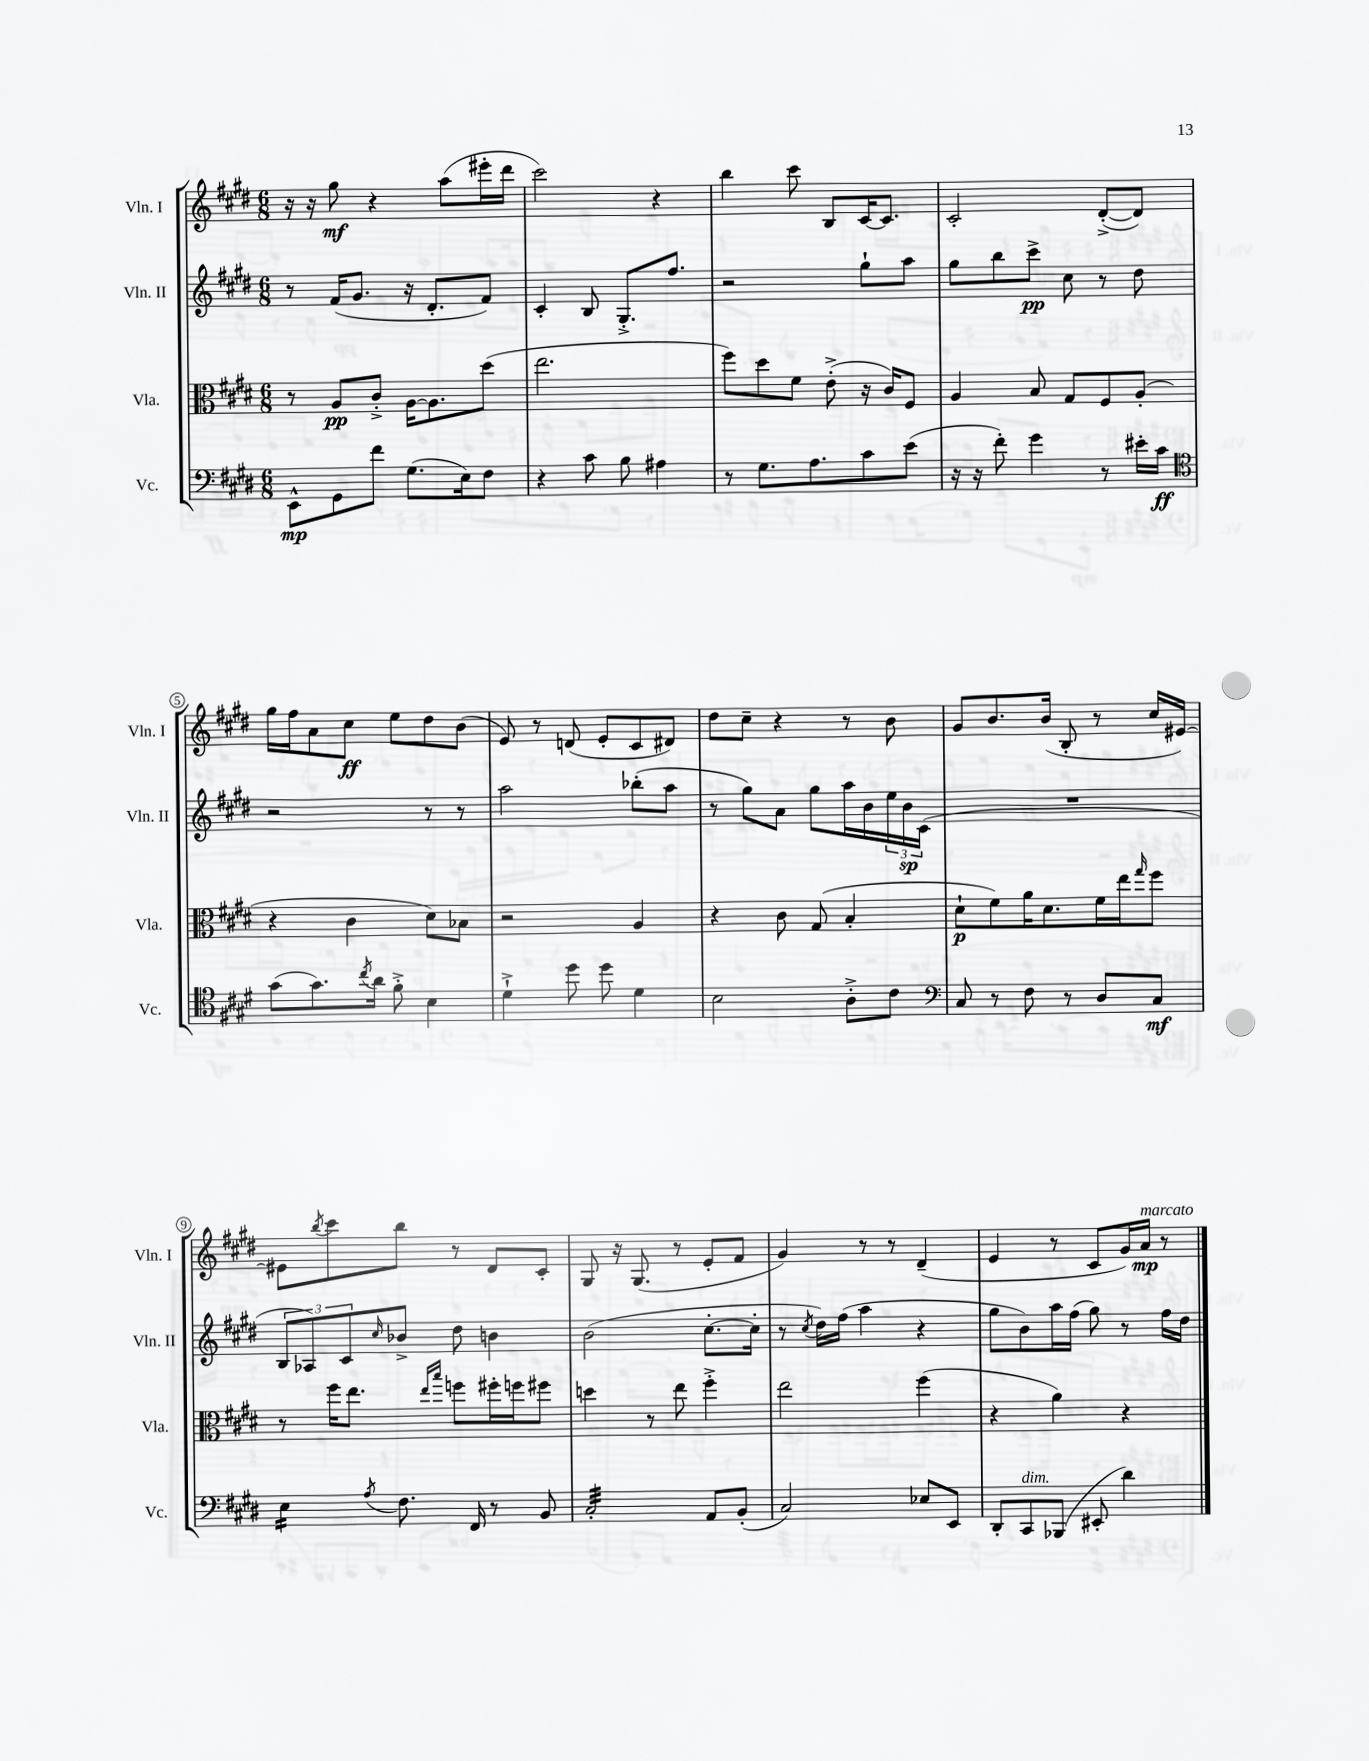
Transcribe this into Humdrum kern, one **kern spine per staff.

**kern	**kern	**kern	**kern
*staff4	*staff3	*staff2	*staff1
*clefF4	*clefC3	*clefG2	*clefG2
*k[f#c#g#d#]	*k[f#c#g#d#]	*k[f#c#g#d#]	*k[f#c#g#d#]
*M6/8	*M6/8	*M6/8	*M6/8
8EE^^	8r	8r	16r
.	.	.	16r
8GG#	8A	(16f#	8gg#
.	.	8.g#	.
8f#	8c#'^	.	4r
(8.G#	[16A	16r	.
.	8.A]	8.d#'	.
.	.	.	(8aa
16E)	.	.	.
8F#	(8dd#	8f#)	16eee#'
.	.	.	16ddd#
=	=	=	=
4r	2.ee	4c#'	2ccc#)
8c#	.	8B	.
8B	.	8.G#'^	.
4A#	.	.	4r
.	.	8.ff#	.
=	=	=	=
8r	8ff#)	2r	4bb
8.G#	8dd#	.	.
.	8f#	.	8ccc#
8.A	.	.	.
.	(8e'^	.	8B
8c#	16r	8gg#`	[16c#
.	16c#)	.	8.c#]
(8e	8F#	8aa	.
=	=	=	=
16r	4A	8gg#	2c#'
16r	.	.	.
8f#')	.	8bb	.
4g#	8B	8ccc#^	.
.	8G#	8cc#	.
8r	8F#	8r	([8d#'^
16e#'	(8A'	8dd#	8d#])
16c#	.	.	.
=	=	=	=
*clefC4	*	*	*
(8g#	4r	2r	16gg#
.	.	.	16ff#
8.g#)	.	.	8a
.	4c#	.	8cc#
8qcc#	.	.	.
16a	.	.	.
8f#'^	.	.	8ee
4B	8d#)	8r	8dd#
.	8B-	8r	(8b
=	=	=	=
4d#`^	2r	2aa	8e)
.	.	.	8r
8dd#	.	.	(8d
8dd#	.	.	8e'
4d#	4A	(8bb-'	8c#
.	.	8aa	8d#)
=	=	=	=
2B	4r	8r	8dd#
.	.	8gg#)	8cc#~
.	8c#	8a	4r
.	(8G#	8gg#	.
8A'^	4B'	16aa	8r
.	.	16b	.
8c#	.	24ee	8b
.	.	24b	.
.	.	(24c#	.
=	=	=	=
*clefF4	*	*	*
8C#	8d#`	2.r	8g#
8r	8f#)	.	8.b
8F#	16a	.	.
.	8.d#	.	(16b
8r	.	.	8B'
8D#	16f#	.	8r
.	16ee	.	.
.	16qqgg#	.	.
8C#	8ff#	.	16cc#
.	.	.	[16e#)
=	=	=	=
4E	8r	12B	8e#]
.	.	12A-)	.
.	.	.	8qbb
.	16ff#	.	8ccc#
.	.	12c#	.
.	8.ee	.	.
8qA	.	16qqcc#	.
8.F#	.	8b-^	8bb
.	16qqee	.	.
.	16qqbb	.	.
.	8ff	8dd#	8r
16FF#	.	.	.
8r	16ff#'	4b	8d#
.	16ff	.	.
8BB	8ff#	.	8c#'
=	=	=	=
2C#'	4dd	(2b	8G#
.	.	.	16r
.	.	.	(8.G#
.	8r	.	.
.	8ee	.	8r
8AA	4ff#'^	[8.cc#'	8e'
(8BB'	.	.	8f#
.	.	16cc#']	.
=	=	=	=
2C#)	2ee	8r	4g#)
.	.	8qcc#	.
.	.	16dd#)	.
.	.	(16ff#	.
.	.	4aa	8r
.	.	.	8r
8E-	(4ff#	4r	(4d#~
8EE	.	.	.
=	=	=	=
8DD#'	4r	8gg#	4e
8CC#	.	8b)	.
(8BBB-	4a)	16aa	8r
.	.	(16ff#	.
8EE#'	.	8gg#)	8c#
4d#)	4r	8r	16g#)
.	.	.	16a
.	.	16ff#	8r
.	.	16dd#	.
==	==	==	==
*-	*-	*-	*-
